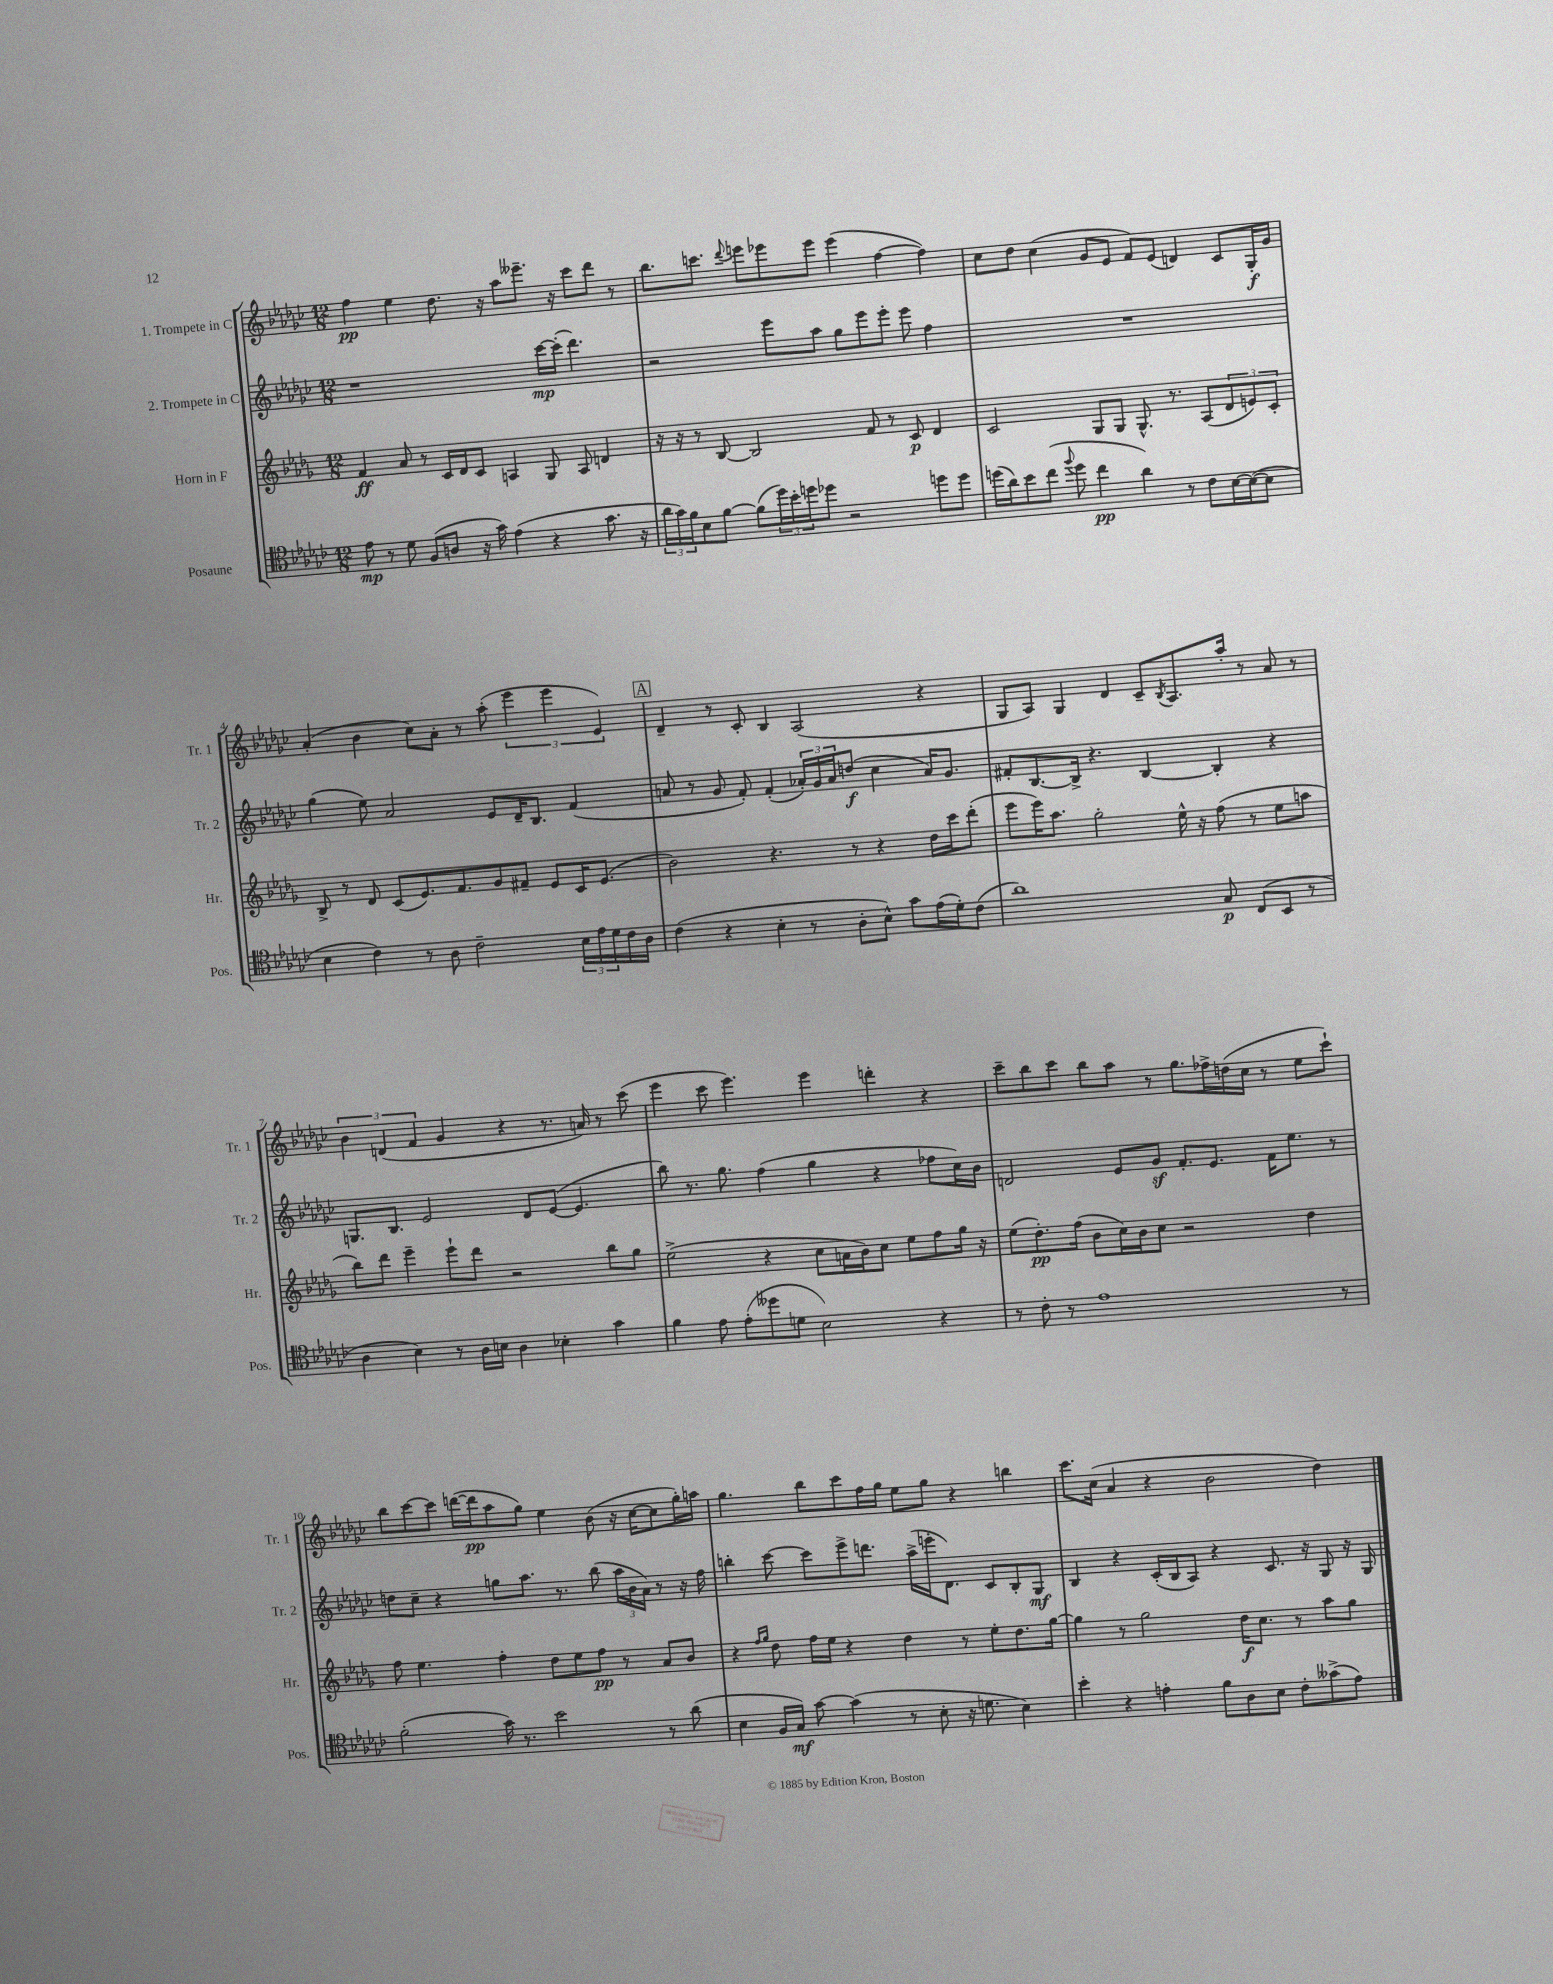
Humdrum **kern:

**kern	**kern	**kern	**kern
*staff4	*staff3	*staff2	*staff1
*clefC4	*clefG2	*clefG2	*clefG2
*k[b-e-a-d-g-c-]	*k[b-e-a-d-g-]	*k[b-e-a-d-g-c-]	*k[b-e-a-d-g-c-]
*M12/8	*M12/8	*M12/8	*M12/8
8e-	4f	1r	4ff
8r	.	.	.
8d-	8a-	.	4ee-
(8F	8r	.	.
8A	16c	.	8.dd-
.	16d-	.	.
16r	8c	.	.
16g-)	.	.	16r
(4e-	4A	.	8aa-
.	.	.	8.eee--~
4r	8G-	[16ccc-	.
.	.	(16ccc-']	16r
.	8A	4.ddd-)	8ccc-
8.g-	4d	.	8ddd-
.	.	.	8r
16r	.	.	.
=	=	=	=
24a-	16r	2r	8.bb-
24g-)	.	.	.
.	16r	.	.
24f	.	.	.
8B-	8r	.	.
.	.	.	8.ccc
[8f	[8B-	.	.
.	.	.	8qqddd-
(8f]	2B-]	.	8eee
24dd-)	.	8eee-	8eee-
24b-'	.	.	.
24dd	.	.	.
8dd-	.	8aa-	8eee-
2r	.	8gg-	(4eee-
.	8f	8eee-	.
.	8r	8eee-'	[4ff
.	8c	8eee-	.
8dd	4d-	4ff	4ff])
8dd	.	.	.
=	=	=	=
(16dd	2c	1.r	8cc-
16a-)	.	.	.
8b-	.	.	8dd-
(8cc-	.	.	(4cc-
8qqff	.	.	.
8dd	.	.	.
4cc-	8G-	.	8g-
.	8G-	.	8e-
4a-)	8.G-^^	.	8f)
.	.	.	(8e-
.	8.r	.	.
8r	.	.	4d)
8c-	(8A-	.	.
[16B-	12d-	.	8c-
(16B-_	.	.	.
.	12e)	.	.
8B-]	.	.	16G-'
.	12c'	.	.
.	.	.	16g-
=	=	=	=
4B-	8B-^	(4gg-	(4a-'
.	8r	.	.
4c-)	8d-	8ee-)	4b-
.	(8c	2a-	.
8r	8.e-)	.	8cc-)
8A-	.	.	8a-'
.	8.f	.	.
2c-~	.	.	8r
.	8g-	8e-	(8aa-'
.	8f#~	16d-~	6eee-
.	.	8.B-	.
.	8e-	.	.
.	.	.	6eee-
24B-	16c	(4f	.
24e-	.	.	.
.	(8.e-	.	.
24d-	.	.	6e-)
16c-	.	.	.
16A-	.	.	.
=	=	=	=
(4c-	2b-)	8a	4d-~
.	.	8r	.
4r	.	8g-	8r
.	.	8f')	8c-'
4B-'	4.r	(4f'	4B-
8r	.	24a-')	(2A-
.	.	24g-	.
.	.	24a-	.
8A-'	8r	(8dd	.
8B-^^)	4r	4cc-	.
8g-	.	.	.
(16e-	16dd-	16a-)	4r
16d-')	16ccc	8.g-	.
(8c-	(8ddd-'	.	.
=	=	=	=
1a-)	8eee-	8f#'	8G-
.	16eee-)	[8.B-	8A-)
.	8.aa-	.	.
.	.	.	4G-
.	.	16B-^]	.
.	2gg-'	4.r	.
.	.	.	4d-
.	.	[4B-	8c-~
.	.	.	8qB-
.	16ee-^^	.	8.A-
.	16r	.	.
8G-	(8ff	4B-']	.
.	.	.	16aa-'
(8C-	8r	.	8r
8BB-	8ee-	4r	8a-
8r	8aa	.	8r
=	=	=	=
4A-	8bb-)	8.G	6b-
.	8ddd-	.	.
.	.	.	(6d
.	.	8.B-	.
4B-)	4eee-~	.	.
.	.	.	6f
.	.	2e-	.
8r	8eee-`	.	4g-
16A-	8ddd-	.	.
16B	.	.	.
4A-	2r	.	4r
.	.	8d-	.
4B-'	.	([8e-	8.r
.	.	4.e-]	.
.	.	.	16a)
4g-	8bb-	.	8r
.	8gg-	.	(8ccc-
=	=	=	=
4f	(2ee-^	8bb-)	4eee-
.	.	8.r	.
8e-	.	.	8ccc-
.	.	8.gg-	.
(8e-'	.	.	4.eee-)
8dd--	4r	(4ff	.
8d	.	.	.
2B-)	8cc	4gg-	4eee-
.	16a	.	.
.	16b-)	.	.
.	8cc	4r	4ddd'
.	8ee-	.	.
4r	8ff	8ff-	4r
.	16gg-	16cc-)	.
.	16r	16b-	.
=	=	=	=
8r	(8ee-	2d	8ccc-~
8c-'	8.dd-')	.	8bb-
8r	.	.	8ccc-
.	(16ff	.	.
1e-	8b-	.	8bb-
.	16cc)	8e-	8aa-
.	16b-	.	.
.	8cc	8g-	8r
.	2r	8.f'	8.gg-
.	.	8.e-	16ff-^
.	.	.	(16dd
.	.	.	16cc-
.	.	16f	8r
.	.	8.ee-	.
.	4dd-	.	8ee-
8r	.	8r	8ccc-`)
=	=	=	=
(2f'	8ff	8dd	8bb-
.	4.ee-	8cc-~	[8ccc-
.	.	4r	8ccc-]
.	.	.	([16ddd
.	.	.	16ddd]
16g-)	4ff'	8gg	8aa-
8.r	.	.	.
.	.	8.aa-	8gg-)
2b-	8dd-	.	4ee-
.	.	8.r	.
.	8ee-	.	.
.	8ff	(8bb-	(8b-
.	8r	24aa-	16r
.	.	24b-	.
.	.	.	[16cc-
.	.	24a-)	.
8r	8a-	8r	8cc-]
(8a-	8b-	16r	16gg-')
.	.	16ff	16aa
=	=	=	=
4B-	4r	4bb'	4.gg-
.	16qqff	.	.
.	16qqgg-	.	.
16F	8dd-	[8ccc-	.
16G-)	.	.	.
[8g-	16ff	8ccc-]	8bb-
.	16ee-	.	.
(4g-]	4r	8eee-^	8ccc-
.	.	8.ddd	16ff
.	.	.	16gg-
8r	4dd-	.	8ee-
.	.	(16aa-^	.
8B-'	.	16eee'	8gg-
.	.	8.d-)	.
16r	8r	.	4r
8.d	.	.	.
.	8ee-'	8c-	.
4B-)	8.dd-	8B-'	4bb
.	.	8G-	.
.	[16gg-	.	.
=	=	=	=
4b-'	4gg-]	4B-	8.ccc-
.	.	.	(16cc-
4r	8r	4r	4a-
.	2gg-	.	.
4e'	.	(16c-'	4r
.	.	16B-	.
.	.	8A-)	.
8f	.	4r	2b-
8A-	16dd-	.	.
.	8.cc	.	.
8B-	.	8.c-	.
8c-'	8r	.	.
.	.	16r	.
(8g--^	8aa-	8G-	4dd-)
8e)	8gg-	16r	.
.	.	16G-	.
==	==	==	==
*-	*-	*-	*-
